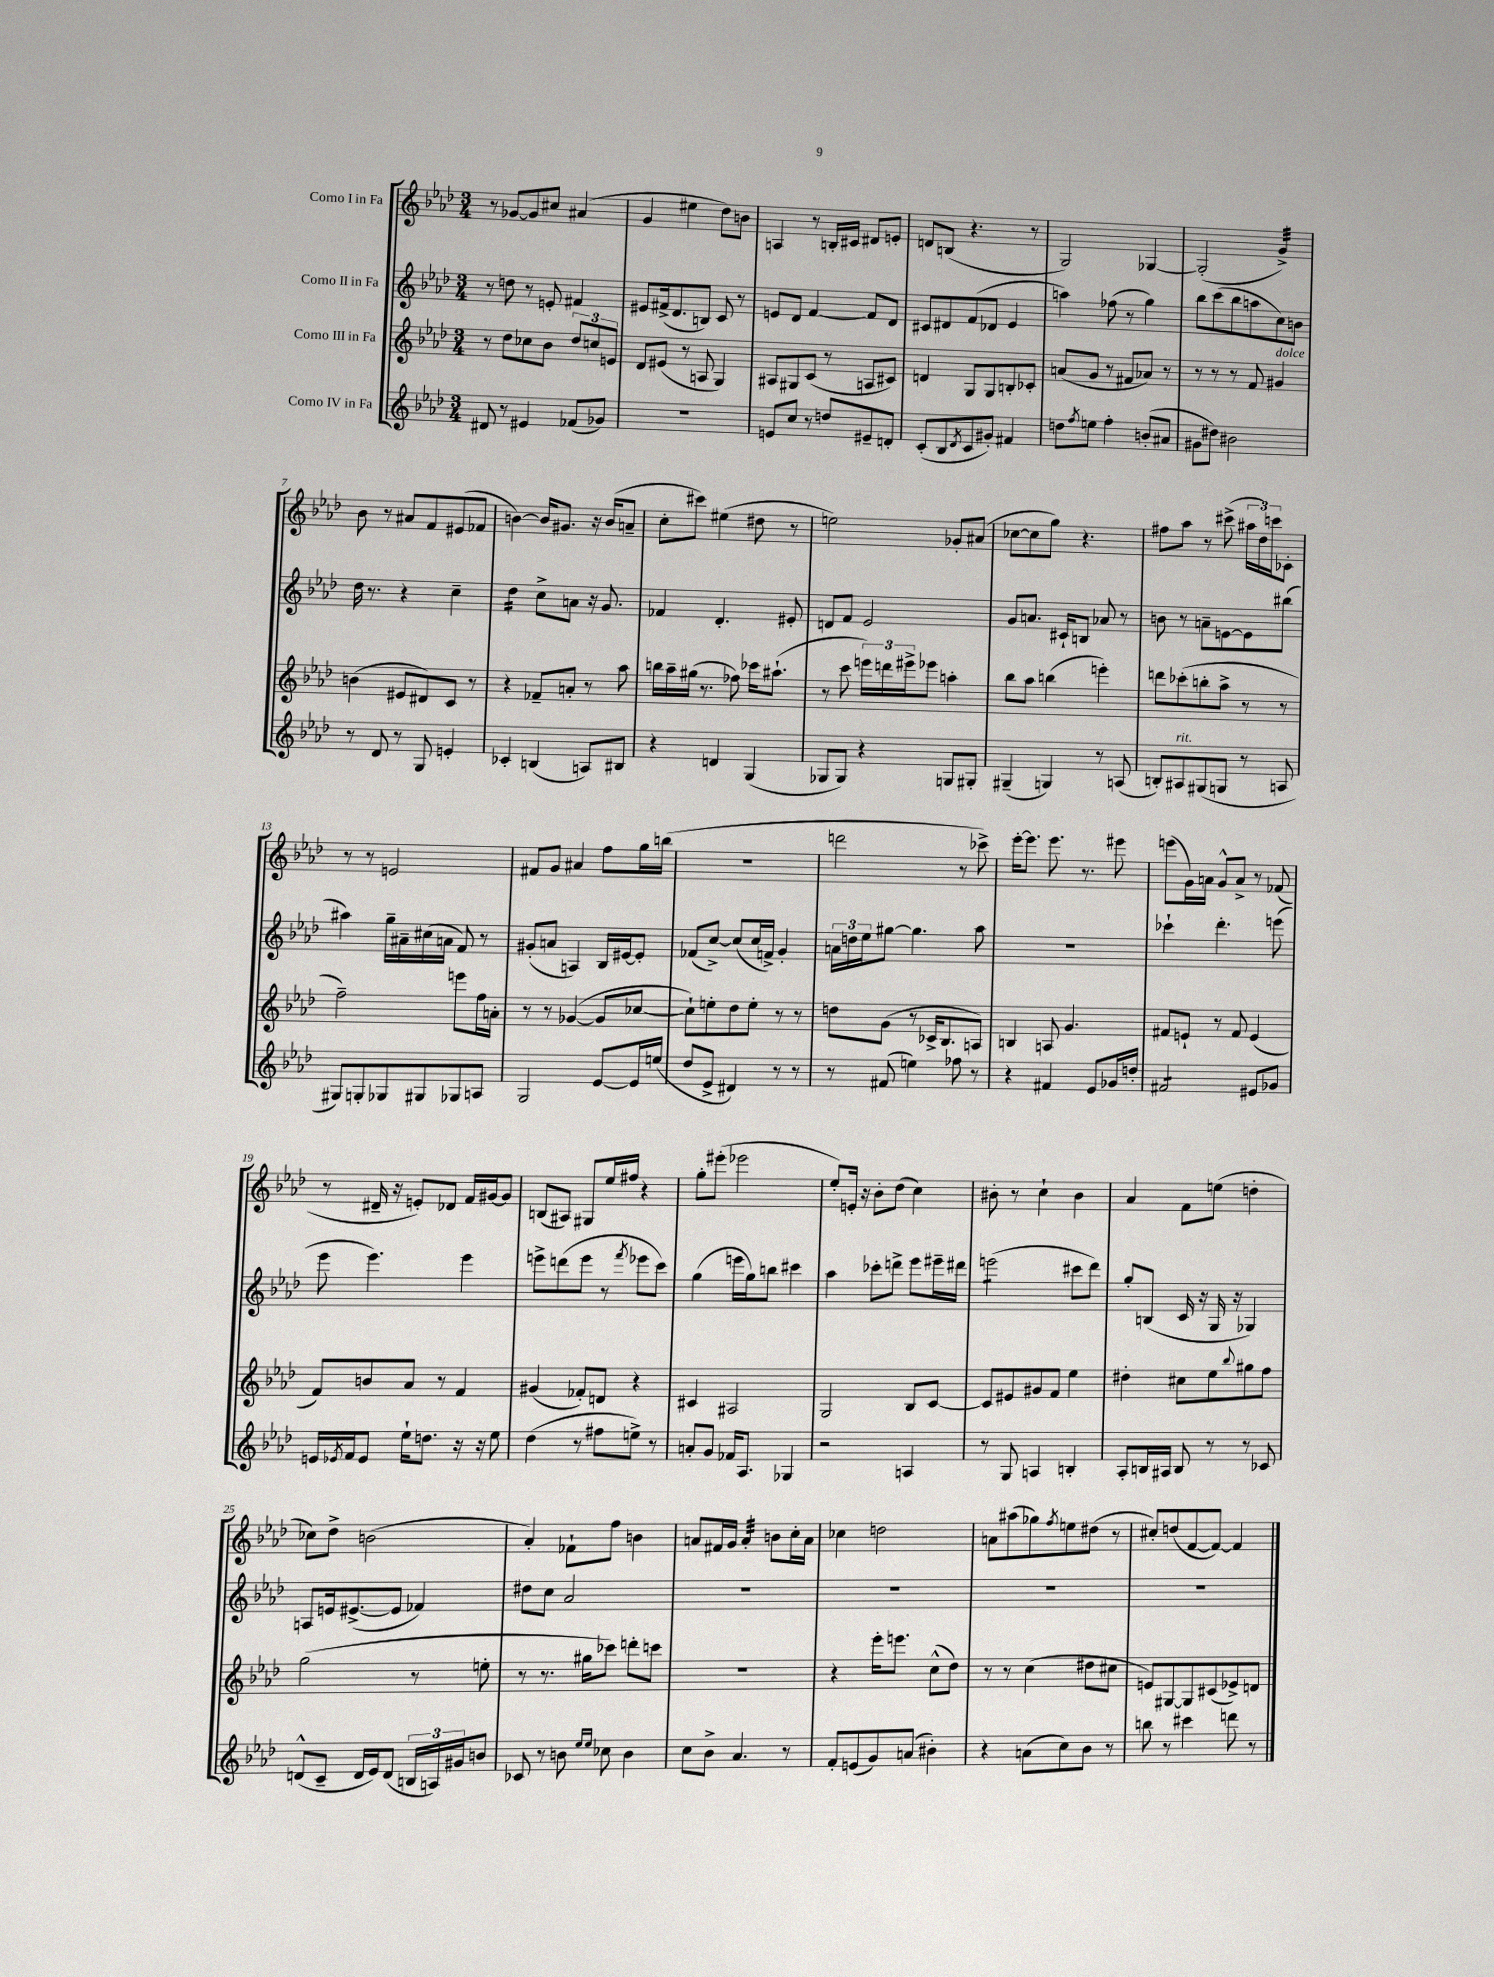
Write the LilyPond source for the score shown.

<<
\new StaffGroup <<
\new Staff = "s0" \with { instrumentName = "Corno I in Fa" } {
    \clef treble \key aes \major \numericTimeSignature \time 3/4
    r8 ges'8~ ges'8 cis''8 ais'4( |
    g'4 eis''4 des''8) b'8 |
    a4 r8 b16-. cis'16 dis'8 e'8-. |
    d'8 b8( r4. r8 |
    g2) ges4~ |
    ges2-.( g'4:32->) |
    bes'8 r8 ais'8 f'8 eis'8( fes'8 |
    b'4~) b'16 gis'8. r16 b'16( a'8-- |
    c''8-. cis'''8) eis''4( dis''8 r8 |
    e''2) ges'8-. ais'8( |
    ces''8~ ces''8 g''8) r4. |
    fis''8 aes''8 r8 cis'''8->( \tuplet 3/2 { ais''16 des''16) c'''16 } ces'8-. |
    r8 r8 e'2 |
    fis'8 g'8 ais'4 f''8 g''16 b''16( |
    R2. |
    d'''2 r8 ces'''8->) |
    ees'''16~-. ees'''8. ees'''8. r8. eis'''8 |
    e'''8( g'16) a'16 g'8-^ a'8-> r8 fes'8( |
    r8 dis'16-- r16 e'8-.) des'8 f'16 gis'16~ gis'8 |
    b8( ais8) gis8 ees''16 fis''16 r4 |
    g''8-. eis'''8-.( ees'''2 |
    ees''8-.) e'16-. r16 bes'8-. des''8( c''4) |
    bis'8-. r8 c''4-! bis'4 |
    aes'4 f'8 e''8( d''4-. |
    ces''8) des''8-> b'2( |
    aes'4-.) fes'8-! f''8 b'4 |
    a'8 fis'16 g'16 a'4:32-. b'8 c''16-. a'16 |
    ces''4 d''2 |
    a'8 ais''8( ges''8) \acciaccatura { f''8 } e''8 dis''8( r8 |
    cis''8-.) d''8( f'8~ f'8~) f'4 \bar "|." |
}
\new Staff = "s1" \with { instrumentName = "Corno II in Fa" } {
    \clef treble \key aes \major \numericTimeSignature \time 3/4
    r8 d''8 r8 e'8-. fis'4 |
    eis'8 fis'16->( des'8. b8) c'8 r8 |
    e'8 des'8 f'4~ f'8 des'8 |
    cis'8 dis'8 f'8( des'8 ees'4 |
    a''4) fes''8( r8 g''4) |
    bes''8 c'''8( bes''8 a''8 c''8) b'8 |
    des''16 r8. r4 c''4-- |
    des''4:16 c''8-> a'8 r16 g'8. |
    fes'4 des'4.-. eis'8-. |
    d'8 f'8 ees'2 |
    g'8 a'8. cis'16-! b8 aes'8 r8 |
    b'8 r8 a'8-- e'8~ e'8 bis''8( |
    ais''4) g''16-- ais'16-- cis''16( a'16 f'8) r8 |
    gis'8-.( a'8 a4) bes16 eis'16~ eis'8-. |
    fes'8( c''8~->) c''8( c''16 f'16->) g'4-. |
    \tuplet 3/2 { a'16 d''16 ees''16 } gis''8~ gis''4. aes''8 |
    R2. |
    ces'''4-! des'''4.-. e'''8( |
    ees'''8 ees'''4.) ees'''4 |
    e'''8-> d'''8( e'''8 r8 \acciaccatura { f'''8 } ees'''8 c'''8) |
    g''4( e'''16 g''16) b''8 cis'''4 |
    aes''4 ces'''8-. d'''8-> ees'''8 eis'''16-- dis'''16 |
    e'''2:8( cis'''8 des'''8) |
    g''8-. b8( c'16 r16 g16 r16 ges4) |
    a8 e'16 eis'8.~->( eis'8 fes'4) |
    dis''8 c''8 aes'2 |
    R2. |
    R2. |
    R2. |
    R2. \bar "|." |
}
\new Staff = "s2" \with { instrumentName = "Corno III in Fa" } {
    \clef treble \key aes \major \numericTimeSignature \time 3/4
    r8 des''8 ces''8 bes'8 \tuplet 3/2 { des''8 c''8 e'8 } |
    des'8 eis'8( r8 a8 g4) |
    ais8 gis8 c'8( r8 a8 cis'8) |
    d'4 g8 g8 b8-. ces'8-. |
    a'8( g'8 r8 fis'8 aes'8) r8 |
    r8 r8 r8 f'8 gis'4^\markup { \italic "dolce" } |
    b'4( eis'8 dis'8) c'8 r8 |
    r4 fes'8-- a'8-. r8 aes''8 |
    b''16 aes''16-- gis''16( r8. fes''8) ces'''16 ais''8.-!( |
    r8 c'''8 \tuplet 3/2 { e'''16) d'''16 eis'''16-> } ees'''8 a''4-. |
    bes''8 aes''8 b''4( e'''4-.) |
    d'''8 ces'''8-.( b''8-. aes''8-> r8 r8 |
    f''2--) e'''8 f''16 a'16-. |
    r8 r8 ges'4~( ges'8 ces''8~ |
    ces''8-!) e''8-. des''8 e''8-. r8 r8 |
    d''8 g'8( r8 ces'16-> bes8. a8) |
    b4 a8 g'4. |
    fis'8 e'8-! r8 fis'8 e'4( |
    f'8) b'8 aes'8 r8 f'4 |
    gis'4( fes'8-.) d'8 r4 |
    cis'4 ais2 |
    g2 bes8 c'8~ |
    c'8 eis'8 gis'8 f'8 ees''4 |
    dis''4-. cis''8 ees''8 \appoggiatura { bes''8 } gis''8 f''8 |
    g''2( r8 e''8-. |
    r8 r8. gis''16 ces'''8) d'''8-. c'''8 |
    R2. |
    r4 ees'''16-. e'''8. c''8-^( des''8) |
    r8 r8 c''4( dis''8 cis''8 |
    e'8) gis8~ gis8 cis'8( ees'8->) d'8 \bar "|." |
}
\new Staff = "s3" \with { instrumentName = "Corno IV in Fa" } {
    \clef treble \key aes \major \numericTimeSignature \time 3/4
    dis'8 r8 eis'4 fes'8( ges'8) |
    R2. |
    e'8 c''8 r8 d''8 eis'8-- d'8-. |
    c'8-.( bes8 \acciaccatura { des'8 } c'8 gis'8-.) fis'4 |
    d''8 \acciaccatura { f''8 } e''8 f''4-. b'8-.( ais'8 |
    gis'8 dis''8) bis'2 |
    r8 des'8 r8 g8 e'4-. |
    ces'4-. b4( a8) bis8 |
    r4 d'4 g4( |
    ges8 ges8) r4 g8 gis8-. |
    gis4--( g4) r8 a8( |
    b8-.) ais8^\markup { \italic "rit." } gis8( g8 r8 a8 |
    gis8) g8-. ges8 gis8 ges8 a8 |
    g2 ees'8~ ees'16 e''16( |
    des''8 ees'8-> dis'4) r8 r8 |
    r8 fis'8( e''4) fes''8 r8 |
    r4 fis'4 ees'8 ges'16 d''16-. |
    fis'2:8 eis'8 ges'8 |
    e'16 \acciaccatura { ees'8 } f'16 ees'8 ees''16-! d''8. r16 r16 ees''8 |
    des''4( r8 fis''8 e''8->) r8 |
    a'8-. g'8 fes'16 aes8. ges4 |
    r2 a4 |
    r8 g8 a4 b4-. |
    aes8-. b16 ais16 b8 r8 r8 ces'8 |
    d'8-^( c'8-- d'16 ees'16) d'8( \tuplet 3/2 { b16 a16) gis'16 } b'8 |
    ces'8 r8 b'8 \grace { ees''16 ees''16 } ces''8 b'4 |
    c''8 bes'8-> aes'4. r8 |
    f'8-. e'8( g'8) a'8( bis'4-.) |
    r4 a'8( c''8) bes'8 r8 |
    b''8 r8 cis'''4 d'''8 r8 \bar "|." |
}
>>
>>
